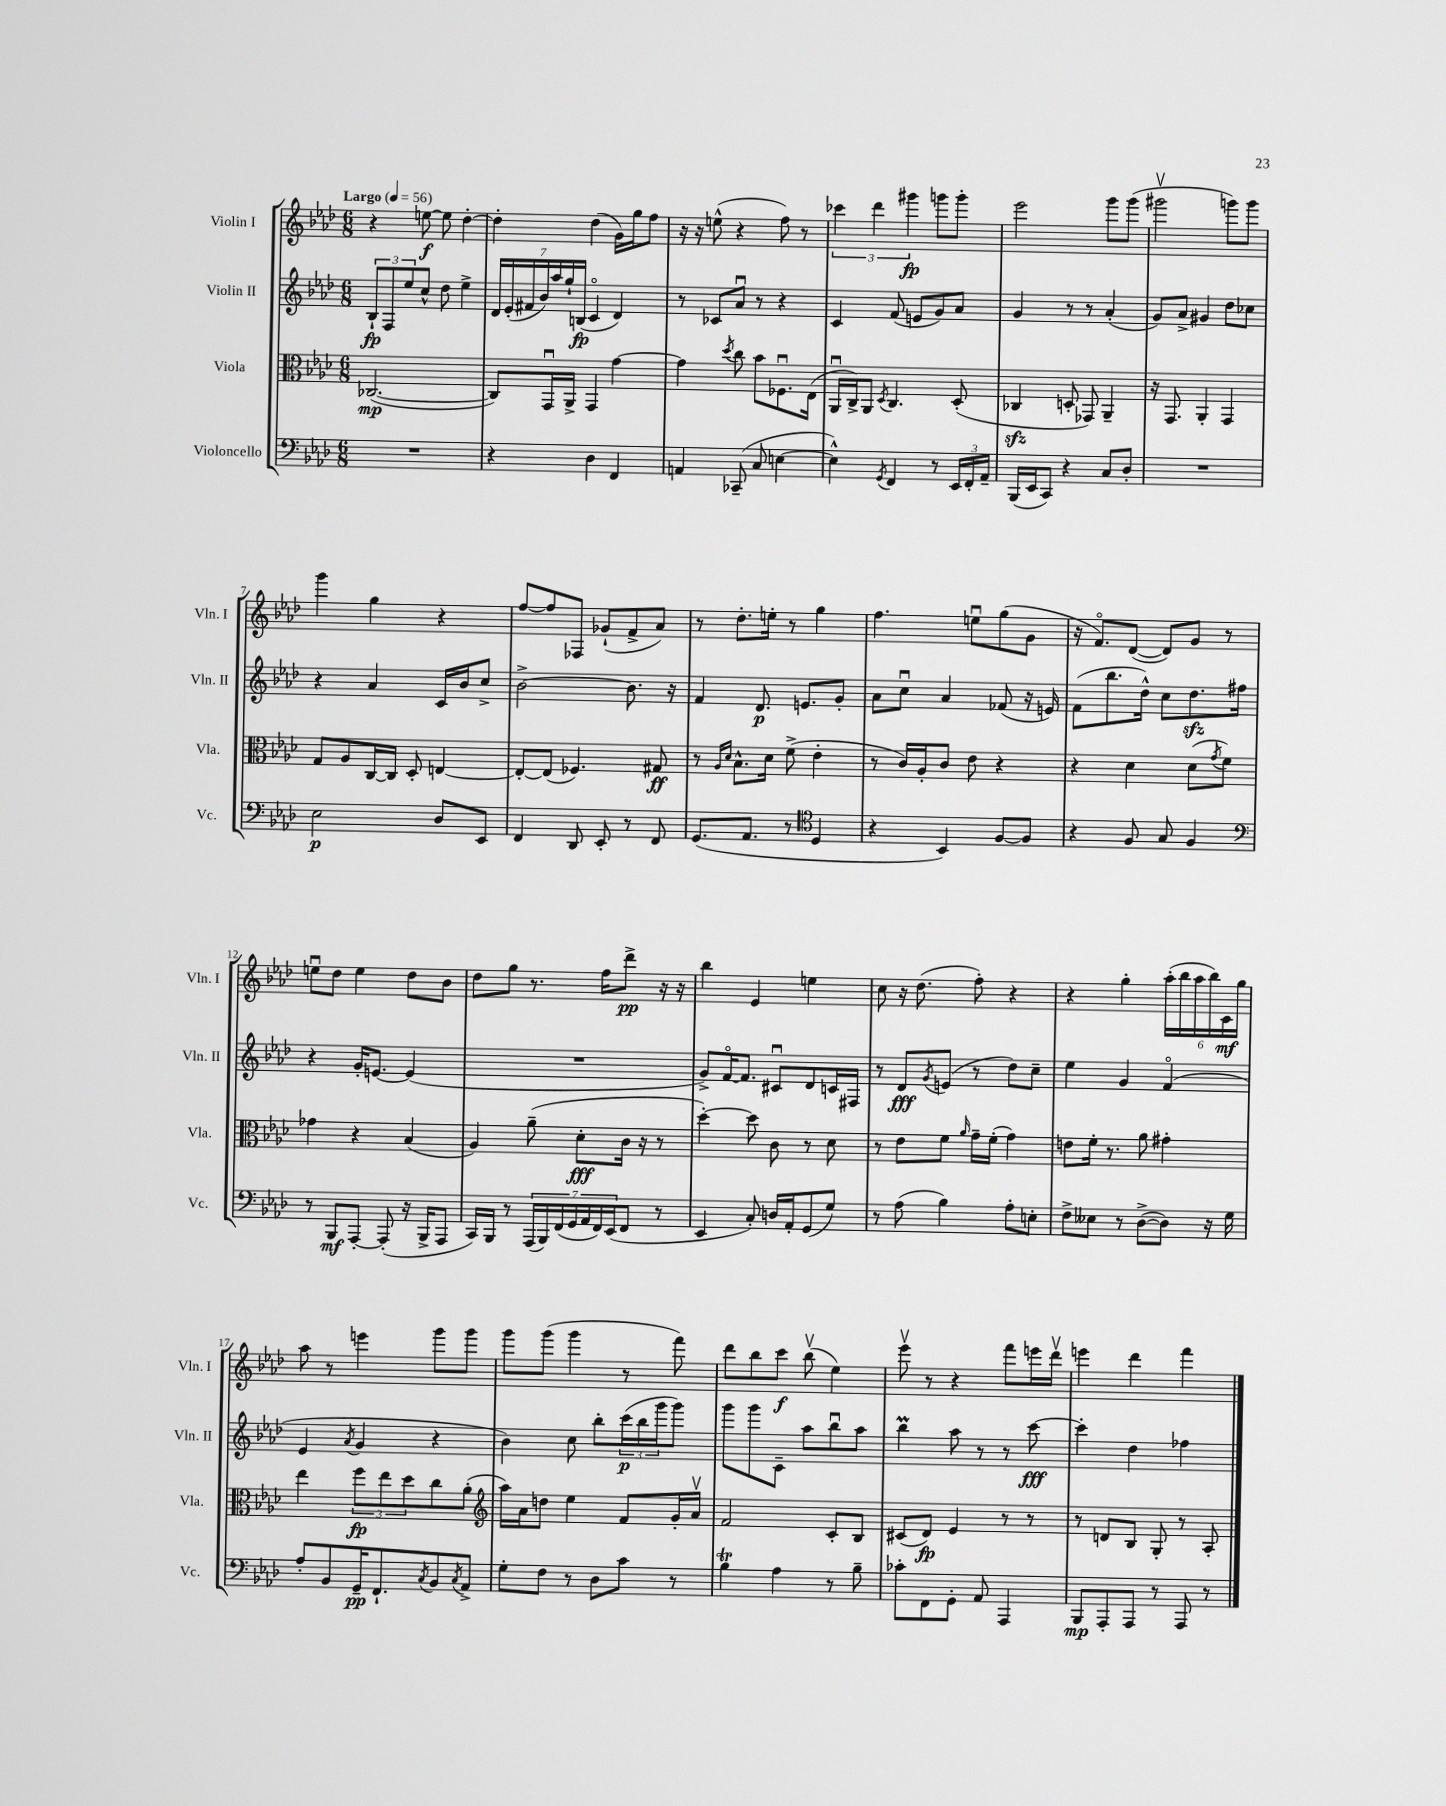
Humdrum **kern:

**kern	**kern	**kern	**kern
*staff4	*staff3	*staff2	*staff1
*clefF4	*clefC3	*clefG2	*clefG2
*k[b-e-a-d-]	*k[b-e-a-d-]	*k[b-e-a-d-]	*k[b-e-a-d-]
*M6/8	*M6/8	*M6/8	*M6/8
*MM56	*MM56	*MM56	*MM56
2.r	([2.C-	12B-`	4r
.	.	12F	.
.	.	12ee-	.
.	.	8cc^^	[8ee
.	.	8dd-	8ee]
.	.	4ee-^	[4dd-'
=	=	=	=
4r	8C-])	28d-	4dd-']
.	.	(28e-'	.
.	.	28f#	.
.	.	28b-)	.
.	16GGu	.	.
.	.	28aa-	.
.	.	28gg`	.
.	16AA-^	.	.
.	.	(28B	.
4D-	4GG	4co	(4dd-
4FF	[4g	4d-)	16g)
.	.	.	16gg
.	.	.	8ff
=	=	=	=
4AA	4g]	8r	16r
.	.	.	16r
.	.	8c-	(8ee^^
.	8qdd-	.	.
(8CC-~	8cc	8a-u	4r
8C	8b-	8r	.
[4E	8.F-u	4r	8ff)
.	.	.	8r
.	(16E-	.	.
=	=	=	=
4E^^])	16AA-u	4c	6ccc-
.	16C^)	.	.
.	8AA-	.	.
.	.	.	6ddd-
8qGG	8qD-	.	.
4FF	4.C	(8f	.
.	.	.	6ggg#
.	.	8e	.
8r	.	8g)	8ggg
24EE-	(8D-'	8a-	8ggg'
24FF'	.	.	.
24AA-~	.	.	.
=	=	=	=
(16BBB-	4C-	4g	2eee-
16EE-	.	.	.
8CC)	.	.	.
4r	8D'	8r	.
.	8GG-)	8r	.
8C	4AA-~	(4a-'	8ggg
8D-'	.	.	(8ggg
=	=	=	=
2.r	16r	8g)	2ggg#v
.	8.GG	.	.
.	.	8a-^	.
.	4AA-'	4g#	.
.	4GG	8dd-	8ggg)
.	.	8cc-	8ggg
=	=	=	=
2E-	8G	4r	4ggg
.	8A-	.	.
.	[16C	4a-	4gg
.	16C]	.	.
.	8D-'	.	.
8D-	[4E	16c	4r
.	.	16b-	.
8EE-	.	8cc^	.
=	=	=	=
4FF	8E'_	[2b-^	[8ff
.	(8E]	.	8ff]
8DD-	4.F-)	.	8F-
8EE-'	.	.	(8g-`
8r	.	8.b-]	8f^
8FF	8G#	.	8a-)
.	.	16r	.
=	=	=	=
(8.GG	8r	4f	8r
.	16qqA-	.	.
.	16qqd-	.	.
.	8.B-^^	.	8.dd-'
8.AA-	.	.	.
.	.	8.d-	.
.	16d-	.	16ee'
8r	(8f^	.	8r
.	.	8.e	.
*clefC4	*	*	*
4D-	4e-'	.	4gg
.	.	8g'	.
=	=	=	=
4r	8r	8a-	4.ff
.	16c)	8ccu	.
.	16A-'	.	.
4BB-)	8c	4a-	.
.	8e-	.	8eeu
[8F	4r	(8f-	(8gg
8F]	.	16r	8g
.	.	16e)	.
=	=	=	=
4r	4r	(8f	16r
.	.	.	8.fo)
.	.	8.bb-	.
8F	4d-	.	([8d-
.	.	16dd-^^)	.
8G	.	8cc	8d-])
4F	(8d-	8.dd-	8g
.	8qg	.	.
.	8f)	.	8r
.	.	16ff#	.
=	=	=	=
*clefF4	*	*	*
8r	4g-	4r	8eeu
8BBB-	.	.	8dd-
[8AAA-'	4r	16g'	4ee
.	.	[8.e	.
(8AAA-']	.	.	.
16r	(4B-	(4e]	8dd-
16BBB-^	.	.	.
8AAA-	.	.	8b-
=	=	=	=
16CC)	4A-)	2.r	8dd-
16BBB-	.	.	.
8r	.	.	8gg
(28AAA-	(8a-~	.	8.r
28BBB-)	.	.	.
(28FF	.	.	.
28GG	.	.	.
.	8d-'	.	.
28AA-	.	.	.
28FF)	.	.	.
.	.	.	16ff
(28EE-	.	.	.
8FF	16c	.	8ddd-^
.	16r	.	.
8r	8r	.	16r
.	.	.	16r
=	=	=	=
4EE-	[4dd-')	8g^)	4bb-
.	.	[16fo	.
.	.	8.f]	.
8C')	8dd-]	.	4e-
16D	8c	8c#u	.
16AA-'	.	.	.
(8GG	8r	8d-	4ee
8G)	8d-	16c	.
.	.	16F#	.
=	=	=	=
8r	8r	8r	8cc
(8A-	8e-	8d-	16r
.	.	.	(8.dd-
.	.	8qg	.
4B-)	8f	(8e	.
.	16qqa-	.	.
.	16g~	8r	8ff')
.	(16f'	.	.
8A-'	4g)	8dd-)	4r
8E'	.	8cc~	.
=	=	=	=
8F^	8e	4ee-	4r
8E--	16f'	.	.
.	8.r	.	.
8r	.	4g	4gg'
([8D-^	8a-	.	.
8D-])	4g#'	(4fo	(24aa-'
.	.	.	24bb-
.	.	.	24aa-
16r	.	.	24bb-)
.	.	.	24c
16G	.	.	.
.	.	.	24gg
=	=	=	=
8A-'	4ee-	4e-	8aa-
8BB-	.	.	8r
.	.	8qa-	.
16GG~	12ff	4g	4eee
8.FF`	.	.	.
.	12ee-	.	.
.	12dd-	.	.
8qC	.	.	.
8BB-	8cc	4r	8ggg
8qC	.	.	.
8AA-^	(8a-'	.	8ggg
=	=	=	=
*	*clefG2	*	*
8G'	16aa-)	4b-)	8ggg
.	16a-	.	.
8F	8dd	.	(8ggg
8r	4ee-	8cc	4ggg
8D-	.	8bb-'	.
8c	8f	(24ccc	8r
.	.	24bb-	.
.	.	24ggg	.
8r	16g'	8ggg)	8fff)
.	16a-v	.	.
=	=	=	=
4B-	2f	8ggg	8ddd-
.	.	8ggg	8bb-
4A-	.	8c~	8ccc
.	.	8aa-	(8bb-v
8r	8c'	8bb-u	4ee-)
8B-~	8B-	8aa-	.
=	=	=	=
8c-'	(8c#	4bb-	8eee-v
8FF	8d-)	.	8r
8GG'	4e-	8aa-	4r
8AA-	.	8r	.
4AAA-	8r	8r	8fff
.	8r	[8ccc	16eee
.	.	.	16ddd-v
=	=	=	=
8BBB-	8r	4ccc']	4eee
8AAA-'	8d	.	.
8AAA-	8B-	4dd-	4ddd-
8r	8G'	.	.
8AAA-	8r	4ff-	4fff
8r	8A-'	.	.
==	==	==	==
*-	*-	*-	*-
